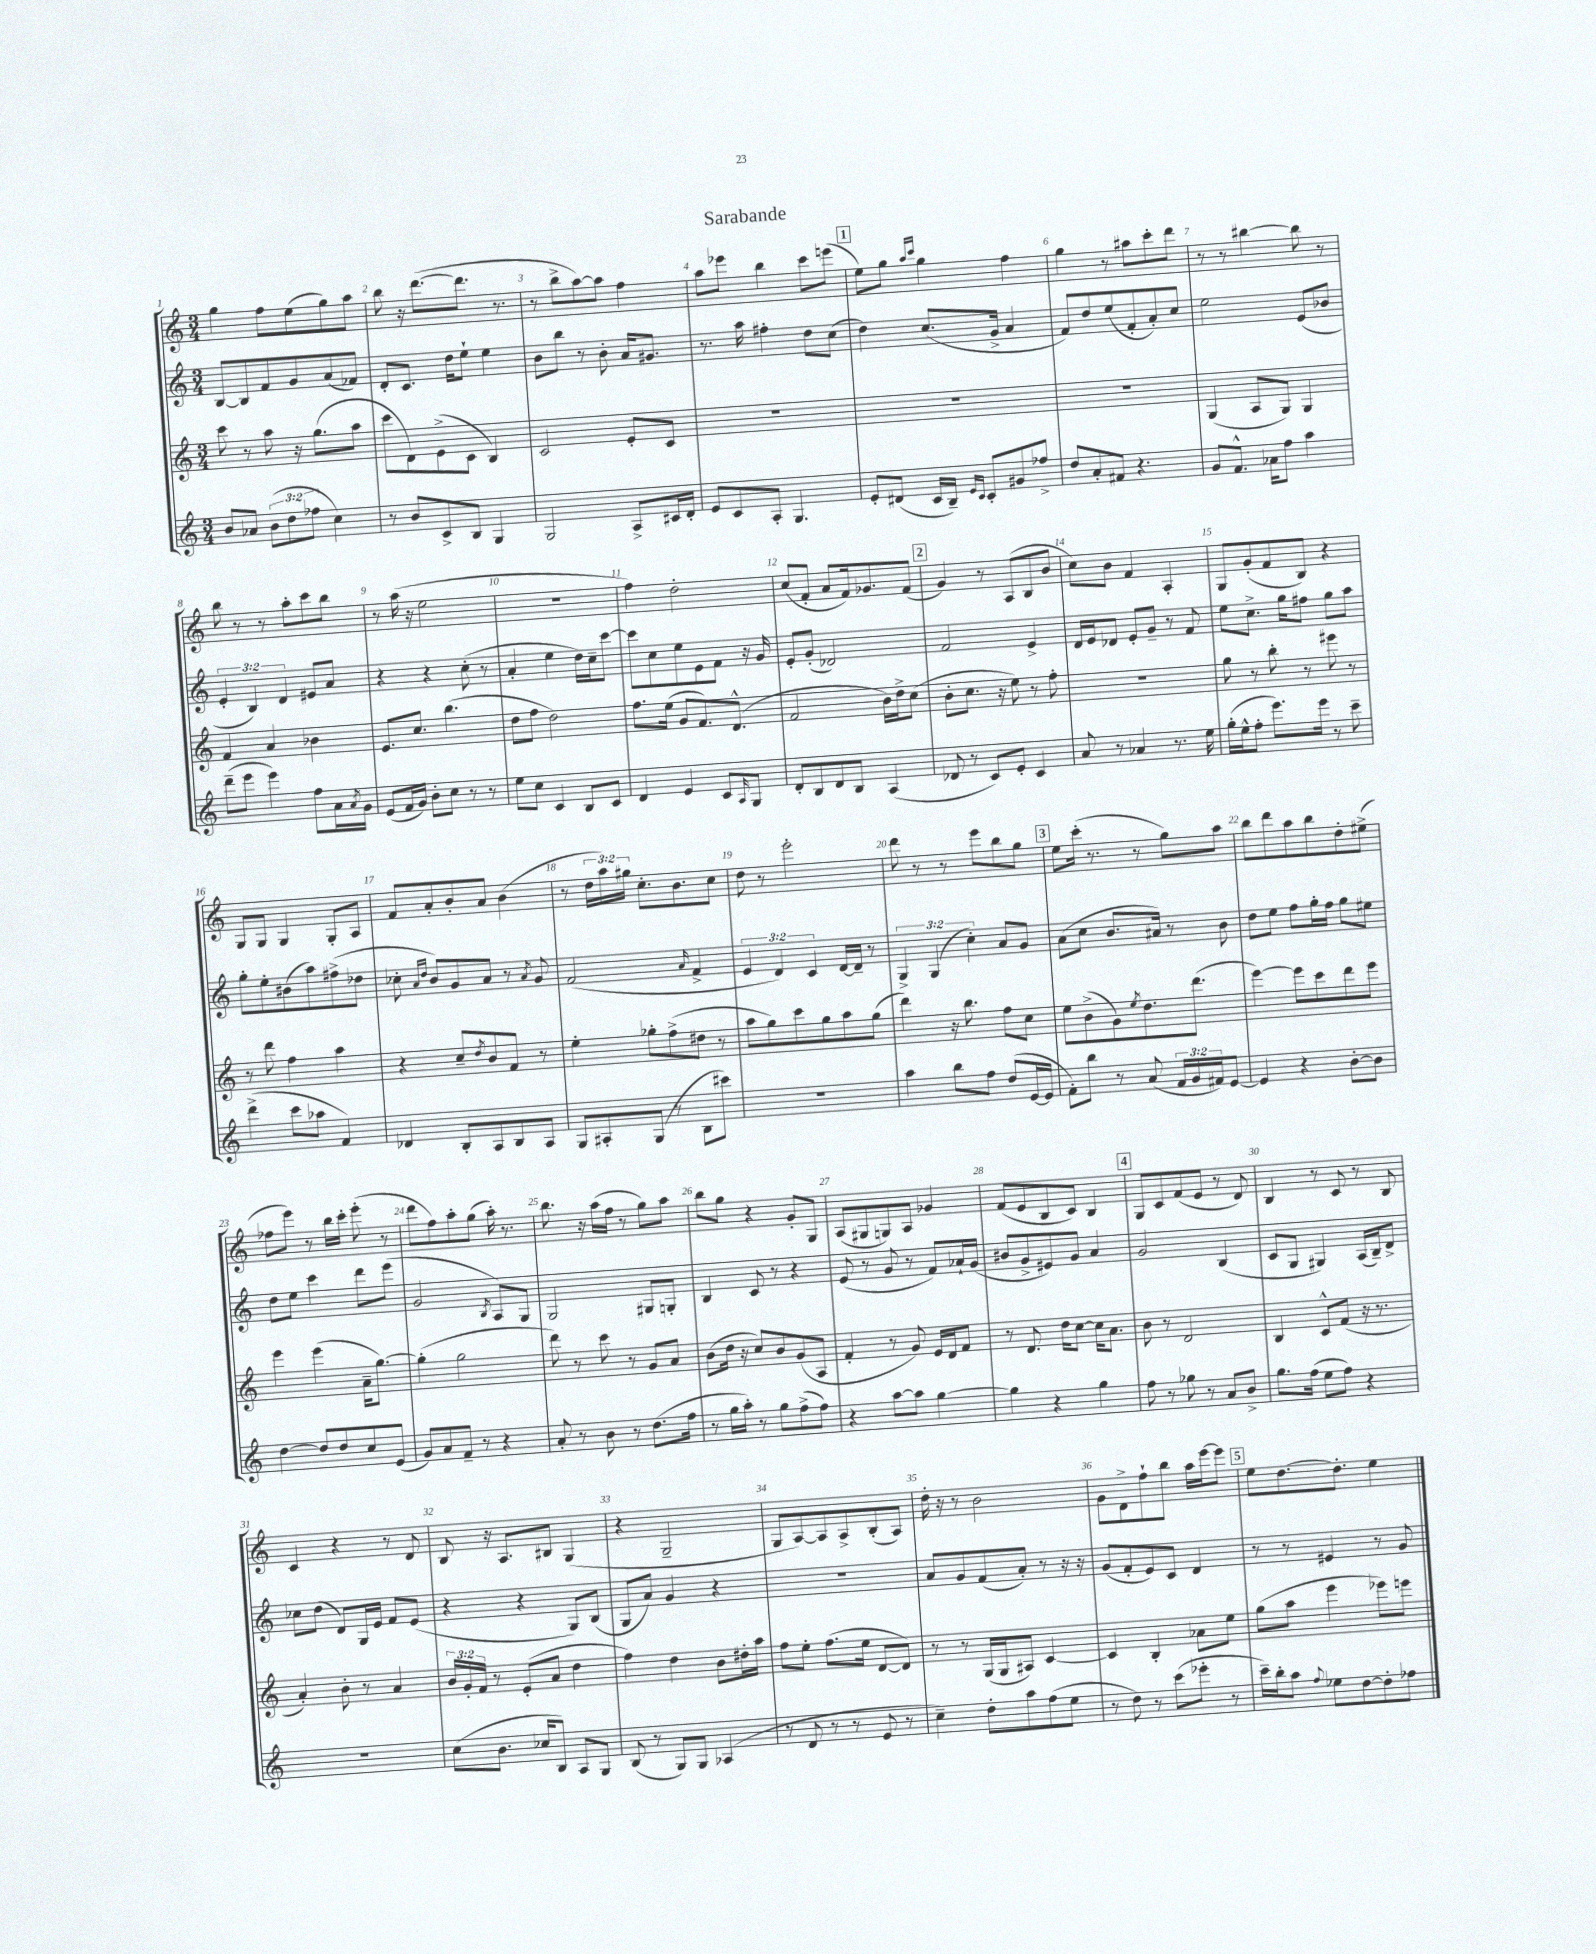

**kern	**kern	**kern	**kern
*part4	*part3	*part2	*part1
*staff4	*staff3	*staff2	*staff1
*clefG2	*clefG2	*clefG2	*clefG2
*k[]	*k[]	*k[]	*k[]
*M3/4	*M3/4	*M3/4	*M3/4
=1	=1	=1	=1
8b/L	8ccc\	[8B/L	4gg\
8a-X/J	8r	8B/]	.
(12b\L	8aa\	8f/	8ff\L
12dd\	.	.	.
.	16r	8g/	(8ee\
12ff-X\J	.	.	.
.	(8.gg\L	.	.
4cc\)	.	(8a/	8gg\)
.	8aa\J	8f-X/J)	8aa\J
=2	=2	=2	=2
8r	8ccc\L	8d'/L	8bb\
8b/L	8d\)	8.c/J	16r
.	.	.	([8.ddd\L
8c^/	(8e^\	.	.
.	.	16dd\KL	.
8B/J	8c\J	8ee`\J	8.ddd\J]
4G/	4B/)	4ee\	.
.	.	.	8.r
=3	=3	=3	=3
2G/	2c/	8b\L	8r
.	.	8bb\J	8bb^\L
.	.	8r	[8aa\)
.	.	8b'\	8aa\J]
8A^/L	8e'/L	16a/KL	4ff\
.	.	8.g#X/J	.
16c#X/L	8c/J	.	.
16d'/JJ	.	.	.
=4	=4	=4	=4
8e/L	2.r	8.r	8aa\L
8c/	.	.	8eee-X\J
.	.	16aa\	.
8A'/J	.	4ff#X'\	4bb\
4.G/	.	.	.
.	.	8dd\L	8ccc\L
.	.	(8cc\J	(8eeen\J
!!LO:REH:place=s1:t=1
=5	=5	=5	=5
8e'/L	2.r	4dd\)	8ee\L)
(8d#X/J	.	.	8gg\J
.	.	.	16qqaa/LL
.	.	.	16qqccc/JJ
16c/LL	.	(8.cc/L	4gg\
16B~/JJ)	.	.	.
16qqe/LL	.	.	.
16qqc/JJ	.	.	.
8c'/L	.	.	.
.	.	16g^/Jk	.
8g#X/	.	4a/	4ff\
8ff-X^/J	.	.	.
=6	=6	=6	=6
8dd/L	2.r	8f/L)	4gg\
8a'/	.	8dd/	.
8f#X/J	.	(8ee/	8r
4.r	.	8f'/	8aa#X\L
.	.	8a'/)	8ccc'\
.	.	8cc/J	8ddd\J
=7	=7	=7	=7
8g/L	(4G/	2ee\	8r
8.f^^/J	.	.	8r
.	8A/L	.	[4bb#X\
16a-X\KL	.	.	.
8ff\J	8G/J)	.	.
4aa\	4G/	(8e/L	8bb#\]
.	.	8b-X/J	8r
!!LO:LB:g=z
=8	=8	=8	=8
(8ddd~\L	4f/	6e'/	8bb\
8eee\J	.	.	8r
.	.	6B/)	.
4eee\)	4a/	.	8r
.	.	6d/	.
.	.	.	8aa'\L
8ff\L	4b-X\	8e#X/L	8ccc\
16a\L	.	8a/J	8bb\J
8qa/	.	.	.
16g\JJ	.	.	.
=9	=9	=9	=9
(8e/L	8.e/L	4r	8r
16f/L	.	.	(16aa\
16g/JJ)	8.cc/J	.	16r
8b'\L	.	4r	2ee\
8cc\J	(4.bb\	.	.
8r	.	(8cc'\	.
8r	.	8r	.
=10	=10	=10	=10
8ee\L	8dd\L	4a'/	2.r
8cc\J	8ff\J	.	.
4c/	2dd\)	4ee\	.
8B/L	.	16dd\LL)	.
.	.	16cc~\J	.
8c/J	.	[8ccc\J	.
=11	=11	=11	=11
4d/	8.ff\L	8ccc\L]	4ff\)
.	.	8cc\	.
.	(16ee\Jk	.	.
4e/	8g/L	8ee\	2dd'\
.	8.f/)	8e\	.
8c/L	.	8f\J	.
.	(8.d^^/J	.	.
16qqA/	.	.	.
8G/J	.	16r	.
.	.	16g/	.
=12	=12	=12	=12
8d'/L	2f/	8e'/L	(8cc/L
8B/	.	(8g'/J	8f'/J
8d/	.	2d-X/)	8a/L
8B/J	.	.	16f/k)
.	.	.	8.g-X/
(4A/	16b\LL)	.	.
.	16dd^\J	.	.
.	(8cc\J	.	(8f/J
!!LO:REH:place=s1:t=2
=13	=13	=13	=13
8d-X/	8b'\L	2f/	4g/)
8r	8.cc\J	.	.
8c/L)	.	.	8r
.	16r	.	.
8e'/J	8ee\)	.	(8A/L
4c/	8r	4e^/	8B/
.	8ff'\	.	8b/J
=14	=14	=14	=14
8a/	2.r	16d/LL	8cc\L)
.	.	16e/J	.
8r	.	8d-X/J	8b\J
4a-X/	.	8e'/L	4f/
.	.	8g~/J	.
8.r	.	8r	4A'/
.	.	8f/	.
16ee\	.	.	.
=15	=15	=15	=15
(16gg'\LL	8gg\	8ee\L	8G/L
16ee^^\J	.	.	.
8ff'\J	8r	8.cc^\J	(8g'/
8.eee\L)	8bb'\	.	8f/
.	.	16gg\KL	.
.	8r	8ff#X\J	8B/J)
16eee\Jk	.	.	.
8r	8eee#X\	8gg\L	4r
8ccc~\	8r	8aa\J	.
!!LO:LB:g=z
=16	=16	=16	=16
(4ddd^\	8r	8gg'\L	8G/L
.	8ddd\	8ee'\	8G/J
8ccc\L	4ff\	(8b#X\	4G/
8aa-X\J	.	8aa\)	.
4f/)	4aa\	(8ff#X^\	8G'/L
.	.	8dd-X\J	8A/J
=17	=17	=17	=17
4d-X/	4r	8cc-X'\	8f/L
.	.	16qqa/LL	.
.	.	16qqdd/JJ	.
.	.	8b/L)	8a'/
8B'/L	8cc~/L	8g/	8b'/
.	8qdd/	.	.
8A/	8b/	8a/J	8a/J
8B/	8f/J	8r	(4b\
.	.	8qa/	.
8A/J	8r	8g/	.
=18	=18	=18	=18
8G/L	4ee'\	(2f/	8r
8A#X'/	.	.	24dd\LL
.	.	.	24aa\)
.	.	.	24gg#X\JJ
(8G/J	8gg-X'\L	.	8.cc'\L
8r	(8ff^\	.	.
.	.	.	8.b\
.	.	16qqa/	.
8B\L	8dd#X\J	4f^/	.
8ccc#X\J)	8r	.	8cc\J
=19	=19	=19	=19
2.r	8aa\L	6e/	8dd\
.	8gg\)	.	8r
.	.	6d/)	.
.	8ccc\	.	2eee'\
.	.	6c/	.
.	8gg\	.	.
.	8aa\	[16d/LL	.
.	.	16d~/JJ]	.
.	(8gg\J	8r	.
=20	=20	=20	=20
4aa\	4ddd\)	6G^/	8ddd\
.	.	.	8r
.	.	(6G/	.
8bb\L	16r	.	8r
.	8.bb\	.	.
.	.	6cc'\)	.
8ff\J	.	.	8eee\L
(8dd/L	8ff\L	8a/L	8bb\
[16e/L	8cc\J	8g/J	8gg\J
16e/JJ]	.	.	.
!!LO:REH:place=s1:t=3
=21	=21	=21	=21
8f'\L)	8ee\L	(8a\L	8ee\L
8bb\J	(8b^\	8cc\J	(16ccc'\Jk
.	.	.	8.r
8r	8g\)	8.b/L	.
.	8qee/	.	.
(8a/	8.dd\	.	8r
.	.	16a#X/Jk)	.
24f/LL	.	8r	8gg\L)
24g/	.	.	.
.	(8.ddd\J	.	.
24f#X/J)	.	.	.
[8e/J	.	8b\	8aa\J
=22	=22	=22	=22
4e/]	[4eee\)	8dd\L	8bb\L
.	.	8ee\J	8ddd\
4r	8eee\L]	8ff\L	8aa\
.	8ccc\	16gg'\L	8bb\
.	.	16ff\JJ	.
[8b'\L	8ddd\	8gg\L	8dd'\
8b\J]	8eee\J	8ee#X\J	(8ee#X^\J
!!LO:LB:g=z
=23	=23	=23	=23
[4dd\	4eee\	8dd\L	8ff-X\L
.	.	8ee\J	8eee\J)
8dd/L]	(4eee\	4ccc\	8r
8dd/	.	.	16bb\LL
.	.	.	16ccc'\JJ
8cc/	16a~\KL	8ddd\L	(8eee'\
.	[8.gg\J)	.	.
(8e/J	.	(8eee\J	8r
=24	=24	=24	=24
8g/L)	(4gg'\]	2g/	8ddd\L
8a/	.	.	8ff\)
8f~/J	2gg\	.	8aa'\
8r	.	.	(8gg\J
.	.	8qB/	.
4r	.	8A/L)	16aa'\)
.	.	.	8.r
.	.	8G/J	.
=25	=25	=25	=25
8a'/	8ddd\)	2G/	8.bb\
8r	8r	.	.
.	.	.	16r
8b\	8ccc\	.	(16aa\LL
.	.	.	16ff\JJ
8r	8r	.	8r
(8.dd\L	8g/L	8G#X/L	8gg\L)
.	8a/J	8Gn'/J	8aa\J
16ff\Jk	.	.	.
=26	=26	=26	=26
8r	(8b\L	4B/	8bb\L
16gg\LL	16dd\Jk	.	8gg\J
16aa'\JJ)	16r	.	.
8r	8cc/L)	8c/	4r
8gg\L	8b/	8r	.
(8ff^\	(8g/	4r	8g'/L
8ff\J)	8A/J	.	8G/J
=27	=27	=27	=27
4r	4f'/	(8e/	(8A/L
.	.	8r	8G#X/
[8aa\L	8r	8g/	8Gn/)
8aa\J]	8g/)	8r	8A/J
[4gg\	16e/LL	8f/L)	4g-X/
.	16d/J	.	.
.	8f/J	16a-X`/L	.
.	.	(16g/JJ	.
=28	=28	=28	=28
4gg\]	8r	8b#X/L	(8f/L
.	8.d/	8g^/	8e/
4r	.	8e#X/)	8B/
.	16dd\KL	.	.
.	[8cc\J	8g/J	8c/J)
4gg\	16cc\KL]	4a/	4B/
.	8.a\J	.	.
!!LO:REH:place=s1:t=4
=29	=29	=29	=29
8ff\	8b\	2g/	8G/L
8r	8r	.	8c/
8gg-X\	2d/	.	(8f/
8r	.	.	8e/J
8a/L	.	(4B/	8r
8b^/J	.	.	8d/)
=30	=30	=30	=30
8.gg\L	4B/	8c/L	4B/
.	.	8G/J	.
(16ff\Jk	.	.	.
8ee\L	8c^^/L	4G#X/)	8r
8ff\J)	(8f/J	.	8c/
4r	16r	(16A/LL	8r
.	8.r	16B~/J)	.
.	.	8d^/J	8B/
!!LO:LB:g=z
=31	=31	=31	=31
2.r	4a'/)	8cc-X\L	4c/
.	.	(8dd\J	.
.	8b'\	8d/L)	4r
.	8r	16G/L	.
.	.	16e/JJ	.
.	4a/	8f/L	8r
.	.	(8e/J	8d/
=32	=32	=32	=32
(8cc\L	24b/LL	4r	8B/
.	24g'/	.	.
.	24f/JJ	.	.
8.b\J	8r	.	16r
.	.	.	8.A/L
.	(8e'/L	4r	.
16cc-X/KL	.	.	.
8B/J)	8a/J	.	8B#X/J
8A/L	4dd\	8G/L)	(4G/
8G/J	.	(8B/J	.
=33	=33	=33	=33
(8B/	4ff\)	8G/L	4r
8r	.	8a/J)	.
8G/L)	4dd\	4g/	2G~/
8G/J	.	.	.
(4A-X/	8b\L	4r	.
.	16dd#X'\L	.	.
.	16aa\JJ	.	.
=34	=34	=34	=34
8r	8ff\L	2.r	8G/L
8d/	8ee'\J	.	[8A/)
8r	(8.ff\L	.	8A/]
8r	.	.	8A^/
.	16ee\Jk	.	.
8e/	[8d/L	.	(8B'/
8r	8d/J])	.	8A/J)
=35	=35	=35	=35
4cc~\)	8r	8a/L	16dd'\
.	.	.	16r
.	8r	8g/	8r
8dd'\L	(16G/LL	(8f/	2b\
.	16G/J	.	.
8aa\	8A#X/J)	8a'/J)	.
(8ff\	[4c/	8r	.
8ee\J	.	16r	.
.	.	16r	.
=36	=36	=36	=36
8r	4c/]	(8g/L	8g\L
8dd\)	.	8f'/	8d^\
8r	4B'/	8e/)	8ff`\
(8ccc\L	.	8c/J	8bb\J
8eee-X'\J	8a-X\L	4d/	16aa\LL
.	.	.	[16eee\J
8r	8ee\J	.	8eee\J]
!!LO:REH:place=s1:t=5
=37	=37	=37	=37
16ccc~\LL)	(8gg\L	8r	8ee\L
16bb'\J	.	.	.
8aa\J	8aa\J	8r	[8.dd\
8qqff/	.	.	.
8ee-X\L	4eee\	4e#X/	.
.	.	.	8.dd'\J]
[8dd\	.	.	.
8dd'\]	8eee-X\L)	8r	4ee\
8ff-X\J	8eeen\J	8g/	.
==	==	==	==
*-	*-	*-	*-
